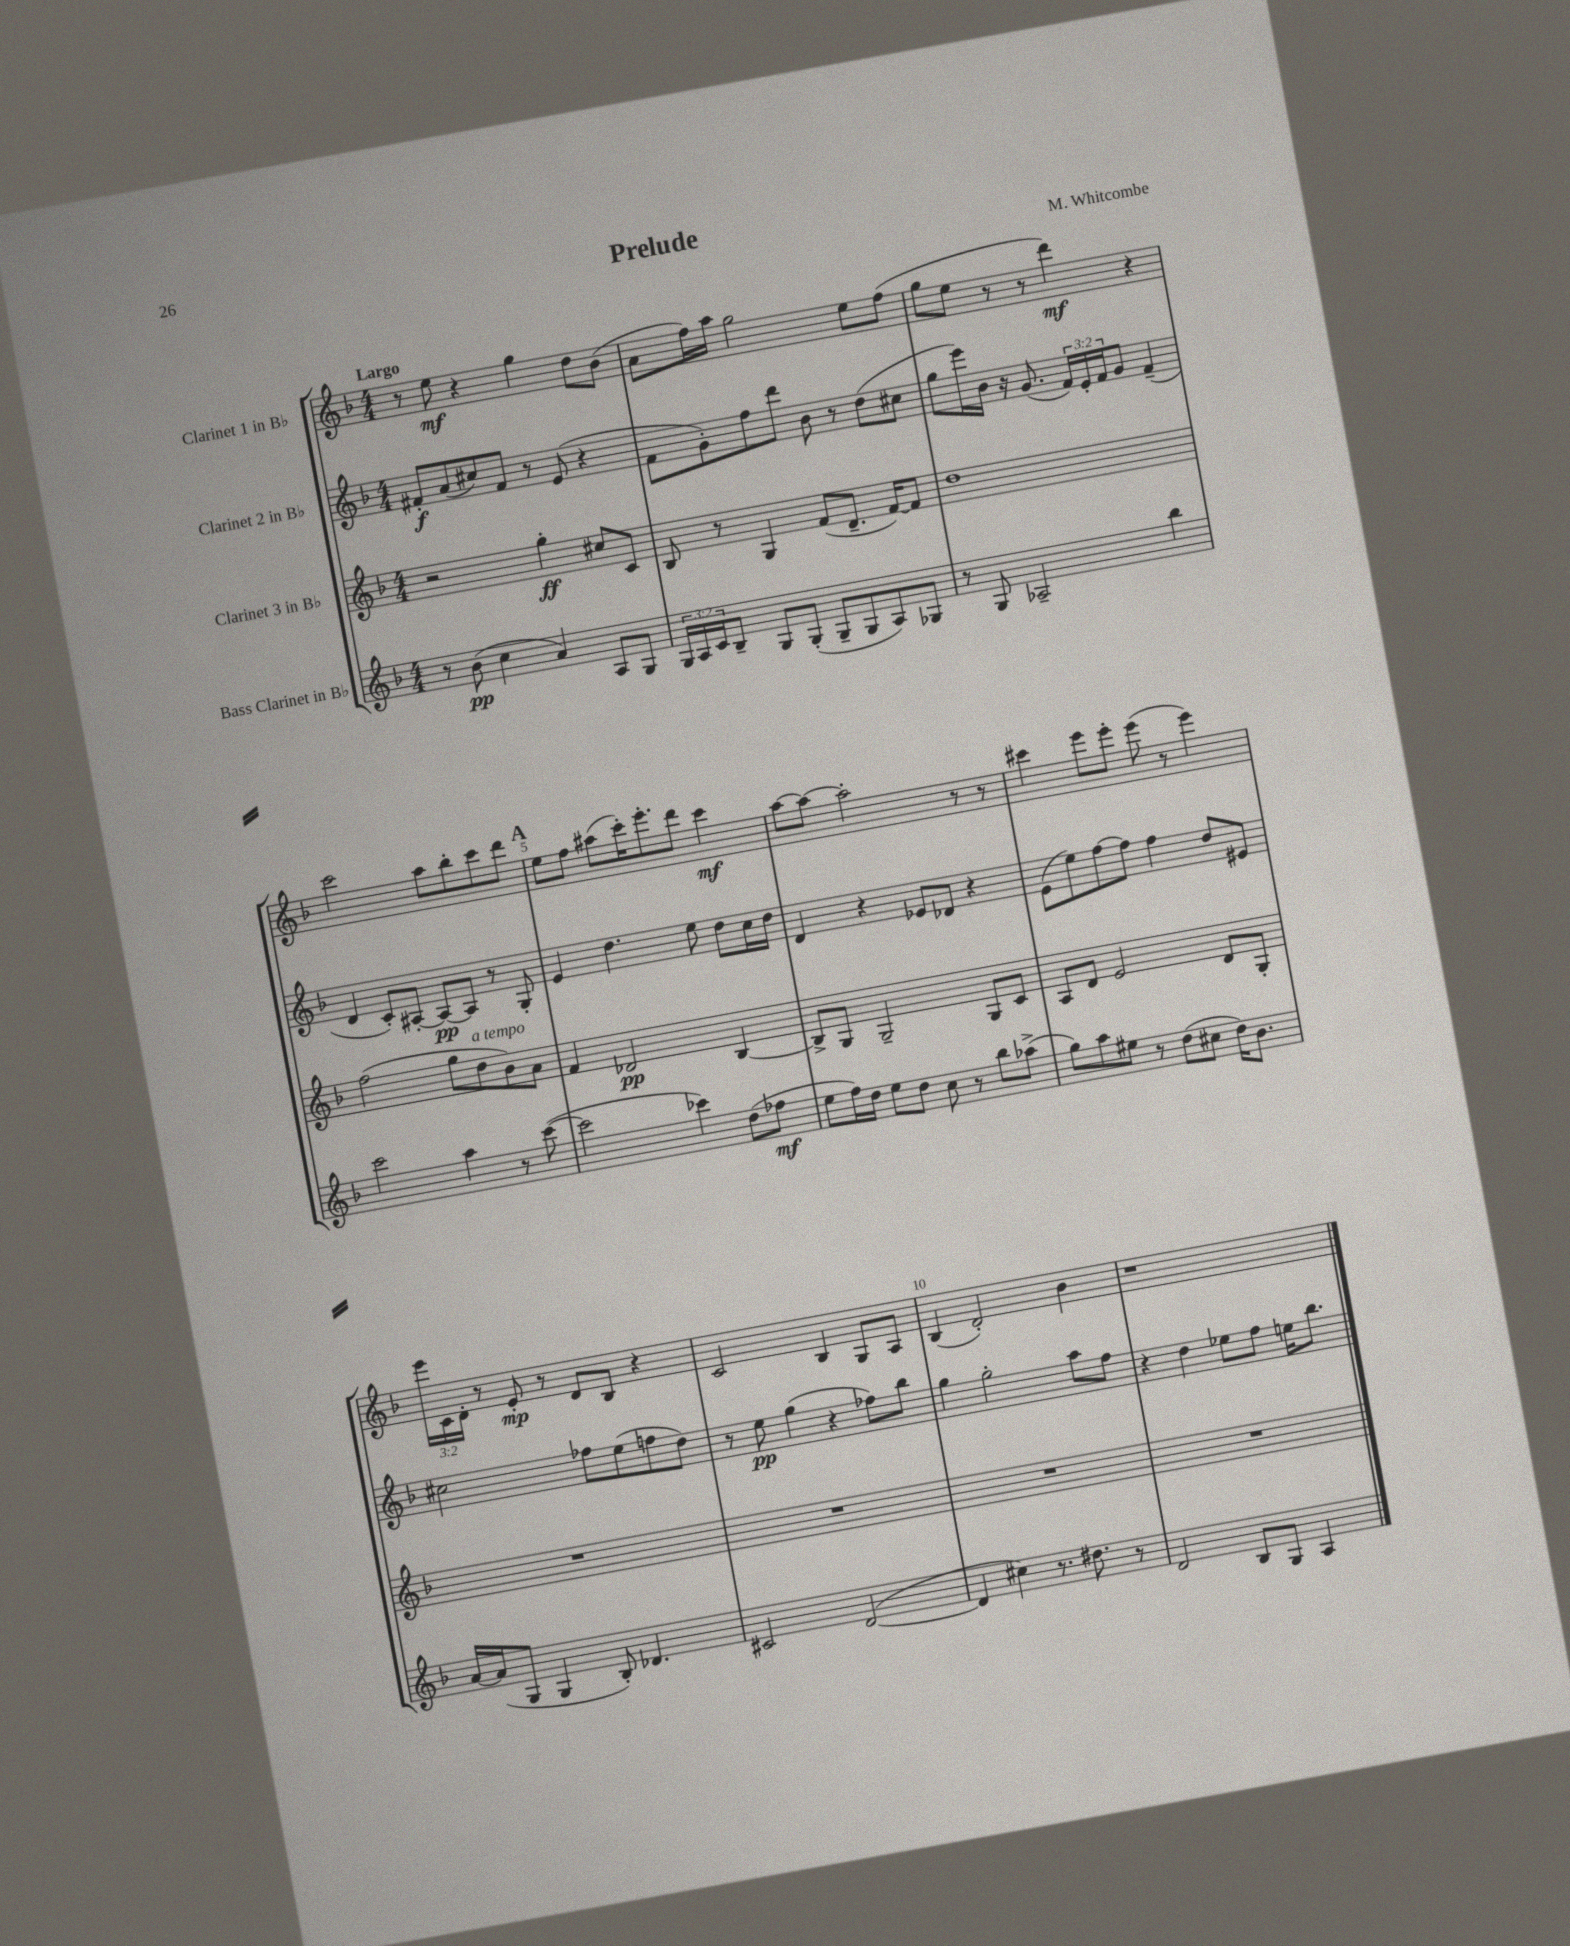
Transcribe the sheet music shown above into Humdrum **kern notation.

**kern	**kern	**kern	**kern
*staff4	*staff3	*staff2	*staff1
*clefG2	*clefG2	*clefG2	*clefG2
*k[b-]	*k[b-]	*k[b-]	*k[b-]
*M4/4	*M4/4	*M4/4	*M4/4
8r	2r	8f#'	8r
(8b-	.	(8a	8ee
4cc	.	8cc#)	4r
.	.	8f#	.
4a)	4gg'	8r	4gg
.	.	(8e	.
8A	8cc#	4r	8dd
8G	8c	.	(8b-
=	=	=	=
24G	8B-	8f	8a
24A	.	.	.
24c	.	.	.
8B-~	8r	8g')	16ff)
.	.	.	16aa
8G	4G	8ff	2gg
(8G'	.	8ddd	.
8G~	(8f	8b-	.
8G	8.d~	8r	.
8A)	.	(8dd	8ee
.	[16f)	.	.
8G-	8f]	8cc#	(8ff
=	=	=	=
8r	1dd	8gg	8gg
8G	.	16eee)	8ee
.	.	16b-	.
2A-~	.	16r	8r
.	.	(8.g	.
.	.	.	8r
.	.	24f)	4ddd)
.	.	24e'	.
.	.	24f	.
.	.	8g	.
4bb-	.	(4f~	4r
=	=	=	=
2ccc	(2ff	4d	2ccc
.	.	8c')	.
.	.	[8A#'	.
4aa	8gg	8A#_	8aa
.	8dd	8A#]	8bb-'
8r	8b-)	8r	8ccc
([8ccc	8a	8G'	8ddd
=	=	=	=
2ccc]	4f	4e	8ee
.	.	.	8ff
.	2d-	4.dd	(8aa#
.	.	.	16ccc')
.	.	.	8.eee'
4ccc-)	.	.	.
.	.	8ee	8ddd
(8dd	[4B-	8dd	4ccc
8ff-	.	16cc	.
.	.	16dd	.
=	=	=	=
8ee	8B-^]	4d	[8aa
16ff)	8G	.	8aa_
16dd	.	.	.
8ee	2G~	4r	2aa']
8dd	.	.	.
8cc	.	8e-	.
8r	.	8d-	.
8bb-	8G	4r	8r
(8aa-^	8c	.	8r
=	=	=	=
8gg)	8A	(8e	4ccc#
8aa	8d	8ee)	.
8ee#	2e	[8ff	8eee
8r	.	8ff]	8eee'
(8dd	.	4ff	(8eee
8cc#	.	.	8r
16dd)	8d	8dd	4eee)
8.b-	.	.	.
.	8G'	8e#	.
=	=	=	=
[16a	1r	2cc#	24eee
.	.	.	24c
(16a]	.	.	.
.	.	.	24d'
8G	.	.	8r
4G	.	.	8e'
.	.	.	8r
8B-')	.	8ff-	8d
4.d-	.	(8ee	8B-
.	.	8ff	4r
.	.	8dd)	.
=	=	=	=
2c#	1r	8r	2c
.	.	8ee	.
.	.	(4gg	.
([2d	.	4r	4B-
.	.	8ff-)	8G
.	.	8bb-	8A
=	=	=	=
4d]	1r	4gg	(4B-
4cc#)	.	2gg'	2d')
8.r	.	.	.
8.dd#	.	.	.
.	.	8aa	4b-
8r	.	8ff	.
=	=	=	=
2d	1r	4r	1r
.	.	4dd	.
8B-	.	8ee-	.
8G	.	8ff	.
4A	.	16ee	.
.	.	8.bb-	.
==	==	==	==
*-	*-	*-	*-
